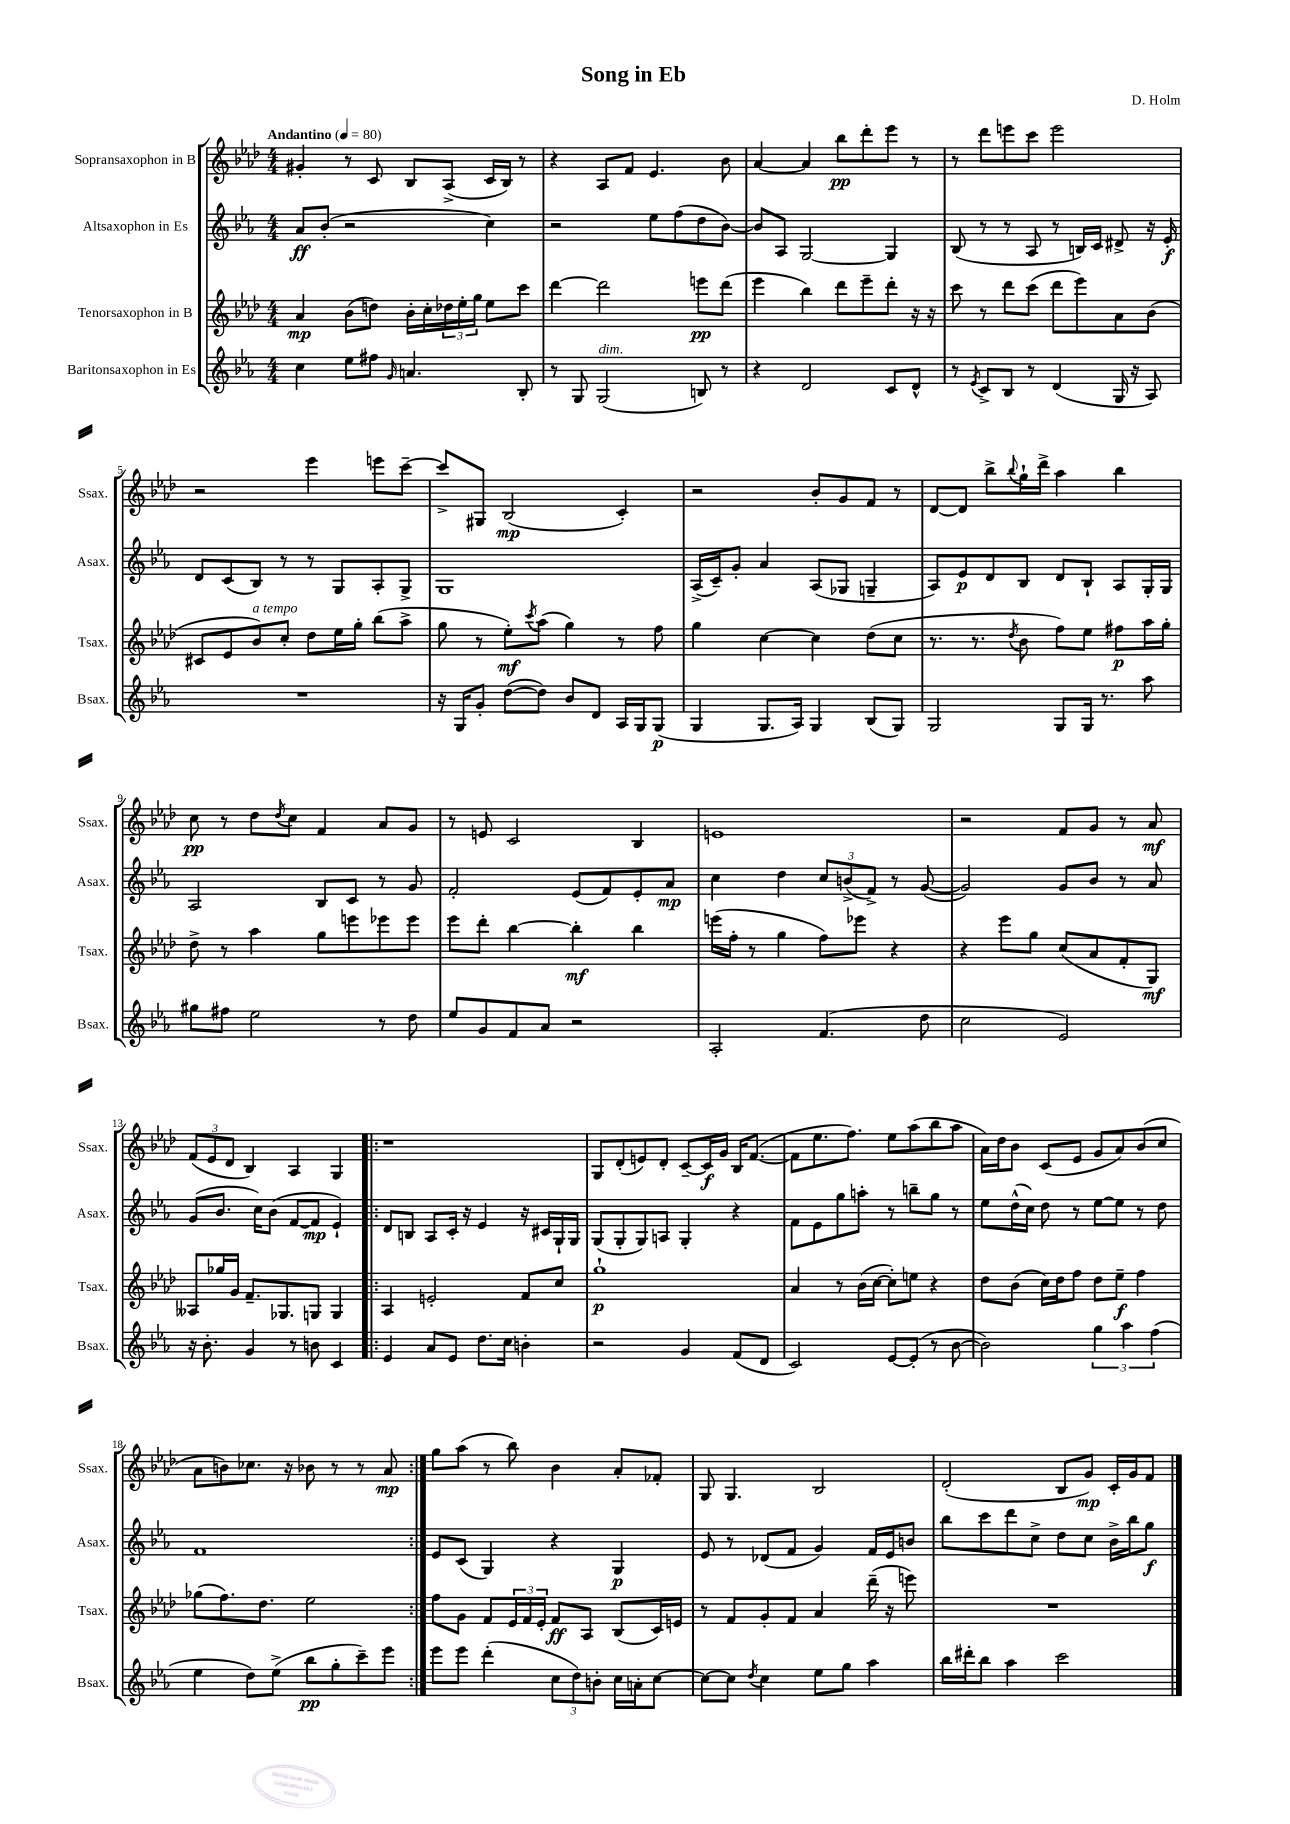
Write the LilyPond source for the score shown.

\header { title = "Song in Eb" composer = "D. Holm" }
<<
\new StaffGroup <<
\new Staff = "s0" \with { instrumentName = "Sopransaxophon in B" shortInstrumentName = "Ssax." } {
    \clef treble \key aes \major \numericTimeSignature \time 4/4 \tempo "Andantino" 4 = 80
    gis'4-. r8 c'8 bes8 aes8->( c'16 bes16) r8 |
    r4 aes8 f'8 ees'4. bes'8 |
    aes'4~ aes'4 bes''8\pp des'''8-. ees'''8 r8 |
    r8 des'''8 e'''8 c'''8 e'''2 |
    r2 ees'''4 e'''8 c'''8~-- |
    c'''8-> gis8 bes2\mp( c'4-.) |
    r2 bes'8-. g'8 f'8 r8 |
    des'8~ des'8 bes''8-> \appoggiatura { bes''8 } g''16-! des'''16-> aes''4 bes''4 |
    c''8\pp r8 des''8 \acciaccatura { des''8 } c''8 f'4 aes'8 g'8 |
    r8 e'8 c'2 bes4 |
    e'1 |
    r2 f'8 g'8 r8 aes'8\mf |
    \tuplet 3/2 { f'8( ees'8 des'8 } bes4) aes4 g4 |
    \repeat volta 2 { r1 |
    g8 des'8-.( e'8) des'8-. c'8~-- c'16\f g'16 bes16 f'8.~( |
    f'8 ees''8. f''8.) ees''8 aes''8( bes''8 aes''8 |
    aes'16) des''16 bes'8 c'8( ees'8 g'8 aes'8) bes'8( c''8 |
    aes'8 b'8) ces''8. r16 bes'8 r8 r8 aes'8\mp | }
    g''8 aes''8( r8 bes''8) bes'4 aes'8-. fes'8-. |
    g8 g4. bes2 |
    des'2-.( bes8 g'8\mp) c'16-. g'16 f'8 \bar "|." |
}
\new Staff = "s1" \with { instrumentName = "Altsaxophon in Es" shortInstrumentName = "Asax." } {
    \clef treble \key ees \major \numericTimeSignature \time 4/4
    aes'8\ff bes'8-.( r2 c''4) |
    r2 ees''8 f''8( d''8 bes'8~) |
    bes'8 aes8 g2~ g4 |
    bes8( r8 r8 aes8 r8 b16) c'16 dis'8-> r16 ees'16-.\f |
    d'8 c'8( bes8) r8 r8 g8 aes8-. g8-> |
    g1 |
    aes16->( c'16--) g'8-. aes'4 aes8( ges8 g4-- |
    aes8) ees'8\p d'8 bes8 d'8 bes8-! aes8 g16-. g16 |
    aes2 bes8 c'8 r8 g'8 |
    f'2-. ees'8( f'8) ees'8-. aes'8\mp |
    c''4 d''4 \tuplet 3/2 { c''8 b'8->( f'8->) } r8 g'8~( |
    g'2) g'8 bes'8 r8 aes'8 |
    g'8( bes'8. c''16) bes'8( f'8~ f'8\mp ees'4-!) |
    \repeat volta 2 { d'8 b8 aes8 c'16-. r16 ees'4 r16 cis'16 g16-! g16 |
    g8( g8-. g8) a8 g4-. r4 |
    f'8 ees'8 g''8 a''8-. r8 b''8-- g''8 r8 |
    ees''8 d''16-^( c''16) d''8 r8 ees''8~ ees''8 r8 d''8 |
    f'1 | }
    ees'8 c'8( g4) r4 g4\p |
    ees'8 r8 des'8( f'8 g'4) f'16 ees'16 b'8 |
    bes''8 c'''8 d'''8 c''8-> d''8 c''8 bes'16-> bes''16 g''8\f \bar "|." |
}
\new Staff = "s2" \with { instrumentName = "Tenorsaxophon in B" shortInstrumentName = "Tsax." } {
    \clef treble \key aes \major \numericTimeSignature \time 4/4
    aes'4\mp bes'8( d''8) bes'16-. c''16-. \tuplet 3/2 { des''16 ees''16-. g''16 } ees''8 c'''8 |
    des'''4~ des'''2 e'''8\pp des'''8( |
    ees'''4 bes''4) des'''8 ees'''8-- des'''8-. r16 r16 |
    c'''8 r8 des'''8 c'''8( des'''8 ees'''8) aes'8 bes'8( |
    cis'8 ees'8 bes'8^\markup { \italic "a tempo" }) c''8-. des''8 ees''16 g''16-. bes''8( aes''8-> |
    g''8 r8 ees''8-.\mf) \acciaccatura { c'''8 } aes''8( g''4) r8 f''8 |
    g''4 c''4~ c''4 des''8( c''8 |
    r8. r8. \acciaccatura { des''8 } bes'8 f''8) ees''8 fis''8\p aes''16 g''16-. |
    des''8-> r8 aes''4 g''8 e'''8 ees'''8 ees'''8 |
    ees'''8 des'''8-. bes''4~ bes''4-.\mf bes''4 |
    e'''16( f''16-. r8 g''4 f''8) ees'''8 r4 |
    r4 ees'''8 g''8 c''8( aes'8 f'8-. g8\mf) |
    aeses8 ges''16 g'16 f'8.-- ges8. g8 g4 |
    \repeat volta 2 { aes4 e'2-. f'8 c''8 |
    g''1-!\p |
    aes'4 r8 bes'16( c''16~ c''8-.) e''8 r4 |
    des''8 bes'8( c''16) des''16 f''8 des''8 ees''8--\f f''4 |
    ges''8( f''8.) des''8. ees''2 | }
    f''8 g'8 f'8 \tuplet 3/2 { ees'16 f'16 ees'16-. } f'8\ff aes8 bes8( c'16) e'16 |
    r8 f'8 g'8-. f'8 aes'4 des'''16--( r16 e'''8) |
    R1 \bar "|." |
}
\new Staff = "s3" \with { instrumentName = "Baritonsaxophon in Es" shortInstrumentName = "Bsax." } {
    \clef treble \key ees \major \numericTimeSignature \time 4/4
    c''4 ees''8 fis''8 \grace { g'16 } a'4. bes8-. |
    r8 g8 g2^\markup { \italic "dim." }( b8) r8 |
    r4 d'2 c'8 d'8-^ |
    r8 \acciaccatura { ees'8 } c'8-> bes8 r8 d'4( g16 r16 aes8) |
    R1 |
    r16 g16 g'8-. d''8~( d''8) bes'8 d'8 aes16 g16 g8\p( |
    g4 g8. aes16) g4 bes8( g8) |
    g2 g8 g16 r8. aes''8 |
    gis''8 fis''8 ees''2 r8 d''8 |
    ees''8 g'8 f'8 aes'8 r2 |
    aes2-. f'4.( d''8 |
    c''2 ees'2) |
    r16 bes'8.-. g'4 r8 b'8 c'4 |
    \repeat volta 2 { ees'4 aes'8 ees'8 d''8. c''16 b'4-. |
    r2 g'4 f'8( d'8 |
    c'2) ees'8~ ees'8-.( r8 bes'8~ |
    bes'2) \tuplet 3/2 { g''4 aes''4 f''4( } |
    ees''4 d''8) ees''8->( bes''8\pp g''8-. c'''8--) ees'''8 | }
    ees'''8 ees'''8 d'''4-.( \tuplet 3/2 { c''8 d''8) b'8-. } c''16 a'16-. c''8~ |
    c''8~ c''8 \acciaccatura { d''8 } c''4 ees''8 g''8 aes''4 |
    bes''16 dis'''16-. bes''8 aes''4 c'''2 \bar "|." |
}
>>
>>
